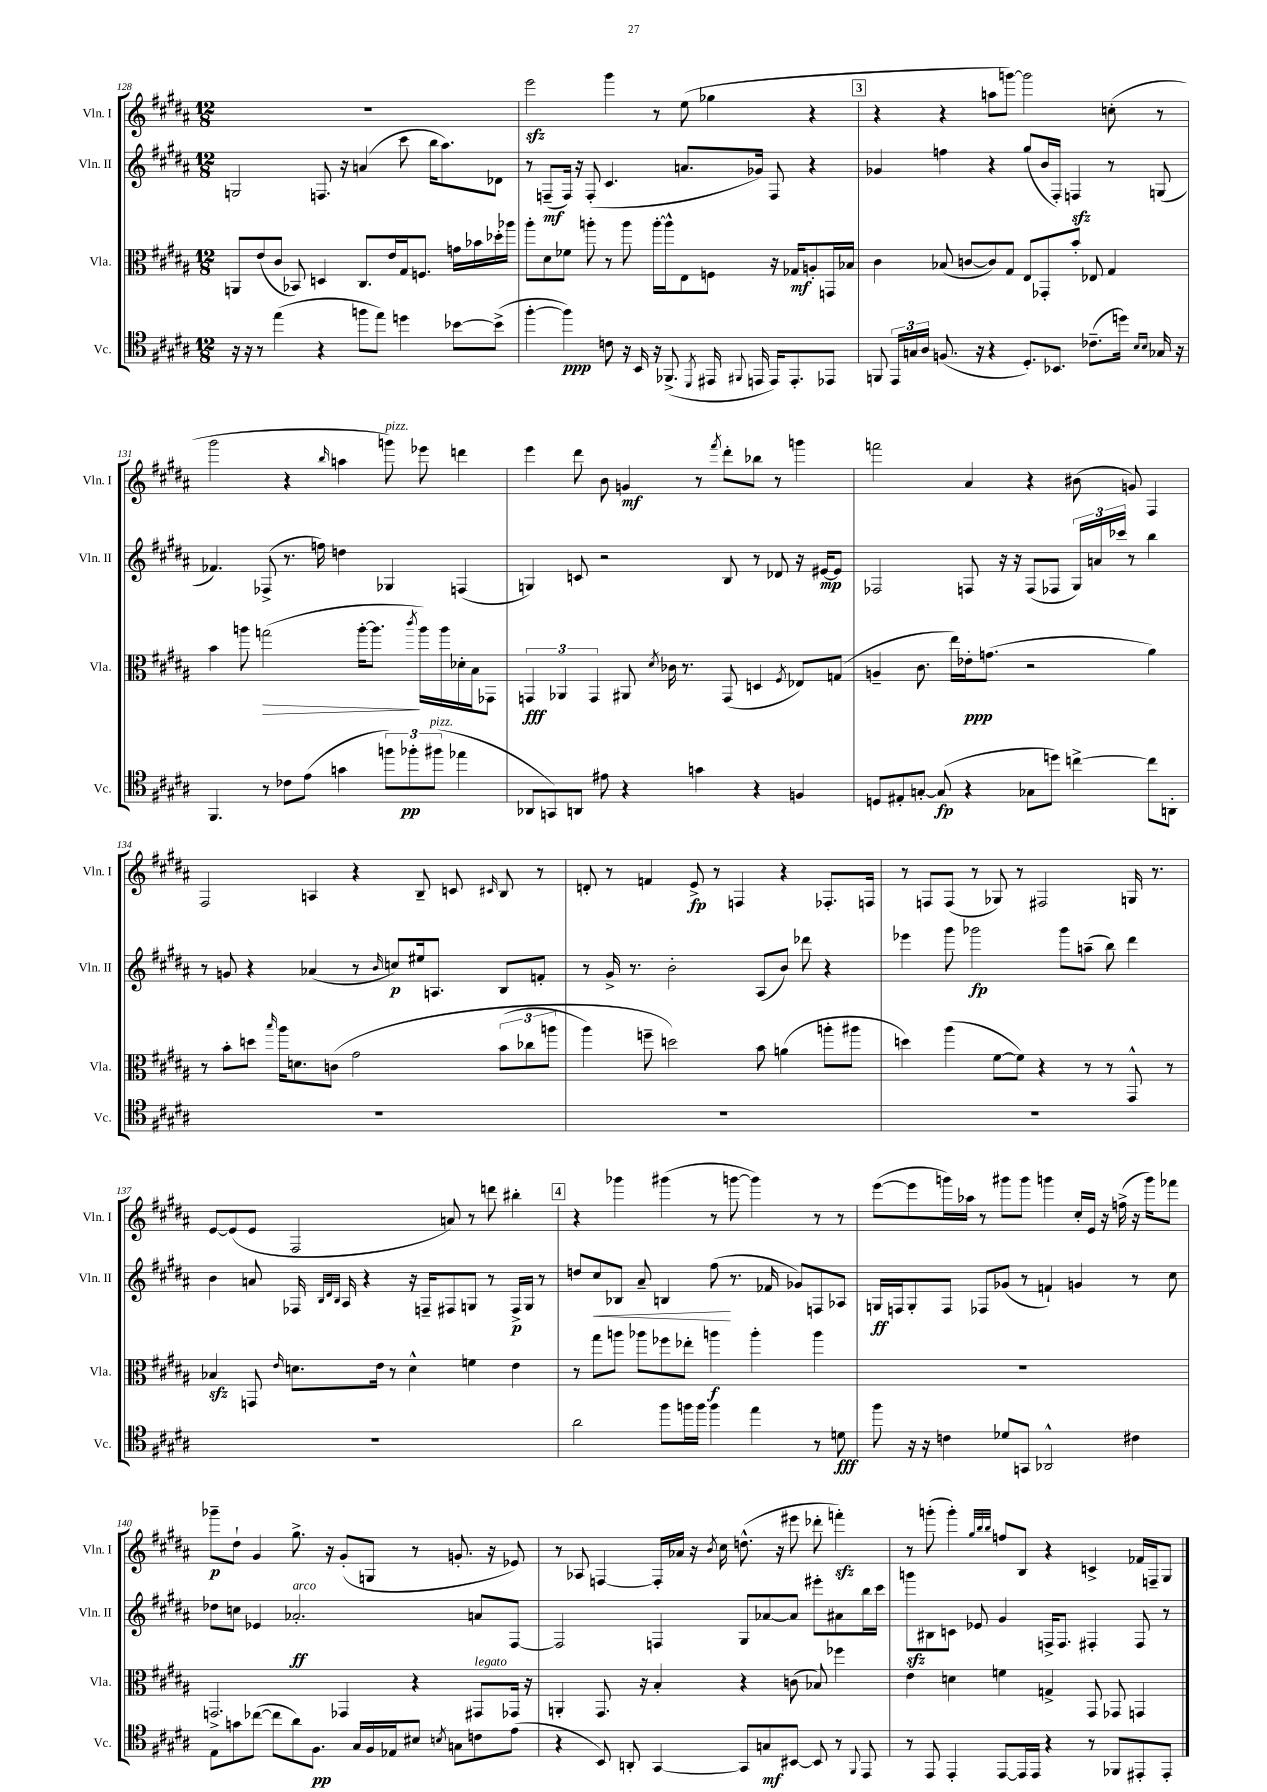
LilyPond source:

<<
\new StaffGroup <<
\new Staff = "s0" \with { instrumentName = "Vln. I" shortInstrumentName = "Vln. I" } {
    \clef treble \key b \major \numericTimeSignature \time 12/8
    \autoBeamOff R1. |
    e'''2\sfz gis'''4 r8 e''8( ges''4 r4 |
    \mark \markup { \box "3" } r4 r4 a''8[ g'''8]~) g'''2 c''8-.( r8 |
    gis'''2 r4 \grace { b''16 } a''4 g'''8^\markup { \italic "pizz." }) ees'''8 d'''4 |
    e'''4 dis'''8 b'8 g'4\mf r8 \acciaccatura { fis'''8 } dis'''8[-. bes''8] r8 g'''4 |
    f'''2 ais'4 r4 bis'8( g'8) fis4 |
    fis2 a4 r4 b8-- c'8 \grace { cis'16 } b8 r8 |
    d'8-. r8 f'4 e'8->\fp r8 f4 r4 fes8.[-. f16] |
    r8 f8[ f8]( r8 ges8) r8 fis2 g16 r8. |
    e'8[~ e'8( e'8] fis2 a'8) r8 d'''8 bis''4-. |
    \mark \markup { \box "4" } r4 ges'''4 gis'''4( r8 g'''8~ g'''4) r8 r8 |
    e'''8[~( e'''8 g'''16) aes''16] r8 gis'''8[ gis'''8] g'''4 cis''16[-. e'16] r16 f''16->( r16 g'''16[) fes'''8] |
    ges'''8[--\p dis''8]-! gis'4 gis''8.-> r16 gis'8[-.( g8] r8 g'8.-. r16 ees'8) |
    r8 aes8 f4~ f16[-. aes'16] r16 \acciaccatura { b'8 } cis''16 d''8.-^( r16 eis'''8 des'''8-. f'''4-.\sfz) |
    r8 g'''8-.( g'''4-.) \grace { gis''32[ b''32 b''32] } f''8[ b8] r4 c'4-> fes'16[ f16-- gis8] \bar "|." |
}
\new Staff = "s1" \with { instrumentName = "Vln. II" shortInstrumentName = "Vln. II" } {
    \clef treble \key b \major \numericTimeSignature \time 12/8
    \autoBeamOff g2 f8. r16 a'4( cis'''8 b''16[ ais''8.) des'8] |
    r8 f8[--\mf( f16]) r16 f8-.( cis'4. a'8.[ ges'16]) f8 r4 |
    \mark \markup { \box "3" } ges'4 f''4 r4 gis''8[( b'16 fis16]-.) f4\sfz r8 g8( |
    fes'4.) fes8->( r8. f''16) d''4 ges4 f4( |
    g4) c'8 r2 b8 r8 des'8 r16 eis'16[~\mp eis'8] |
    fes2 f8 r16 r16 f8[( fes8] \tuplet 3/2 { gis16[) a'16 ces'''16] } r8 b''4 |
    r8 g'8 r4 aes'4( r8 \grace { b'16 } c''8[\p) eis''16 a8.] b8[ f'8]-. |
    r8 gis'16-> r8. b'2-. ais8[( b'8]) des'''8 r4 |
    ees'''4 gis'''8 ges'''2\fp ges'''8[ a''8]--( b''8) dis'''4 |
    b'4 a'8 fes16 \grace { b32[ dis'32 b32] } ais16 r4 r16 f16[-- fis8 g8] r8 fis16[->\p g16] r8 |
    \mark \markup { \box "4" } d''8[ cis''8\< bes8] ais'8-- b4 fis''8\!( r8. fes'16 ges'8[) f8 aes8] |
    g16[\ff f16 g8-. f8] fes8[ ges'8]( r8 f'4-!) g'4 r8 cis''8 |
    des''8[ c''8] ees'4 aes'2.-.\ff^\markup { \italic "arco" } a'8[ fis8]~ |
    fis2 f4 gis8[ aes'8~ aes'8] eis'''8[-. ais'8 b''16 cis'''16] |
    g'''8[\sfz bis8 c'8] ees'8 gis'4 f16[-> f8.] fis4-. fis8 r8 \bar "|." |
}
\new Staff = "s2" \with { instrumentName = "Vla." shortInstrumentName = "Vla." } {
    \clef alto \key b \major \numericTimeSignature \time 12/8
    \autoBeamOff a,8[ e'8( cis'8] bes,8) d4 cis8.[ e'16 gis16 f8.] g'16[ bes'16 des''16-. aes''16] |
    ais''8[-. dis'8 fes'8] a''8-. r8 a''8 a''16[~-. a''16-^ e8 f8] r16 ges16[\mf a8-. g,16 bes16] |
    \mark \markup { \box "3" } cis'4 bes8( c'8[~ c'8) gis8] e8[ ges,8-. b'8]-. ees8 gis4 |
    b'4 a''8 g''2\>( a''16[~-. a''8.]\! \acciaccatura { cis'''8 } a''16[) a''16 des'16-. b16 ges,8] |
    \tuplet 3/2 { g,4\fff aes,4 g,4 } ais,8 \acciaccatura { dis'8 } ces'16 r8. g,8( d4 \acciaccatura { fis8 } ees8[) g8]( |
    a4-- cis'8. e''16[) ees'16-.\ppp g'8.]( r2 ais'4) |
    r8 b'8[-. d''8] \grace { b''16 } ais''16[ d'8. c'8]\( gis'2 \tuplet 3/2 { b'8[( ces''8 a''8] } |
    ais''4) f''8-- d''2\) b'8 a'4( a''8[-. ais''8] |
    d''4) ais''4( fis'8[~ fis'8]) r4 r8 r8 gis,8-^ r8 |
    bes4\sfz g,8 \grace { e'16 } d'8.[ e'16] r8 d'4-^ f'4 e'4 |
    \mark \markup { \box "4" } r8 gis''8[ a''8] aes''8[ fes''8 ees''8]-. a''4\f a''4-. a''4 |
    R1. |
    g,2. ges,4 r4 gis,8[^\markup { \italic "legato" } ges,16] r16 |
    a,4-. gis,8. r16 b4-. r4 c'8( bes8) fes''4 |
    e'4 d'4 f'4 g4-> gis,8 ges,8 g,4 \bar "|." |
}
\new Staff = "s3" \with { instrumentName = "Vc." shortInstrumentName = "Vc." } {
    \clef tenor \key b \major \numericTimeSignature \time 12/8
    \autoBeamOff r16 r16 r8 e''4( r4 f''8[ e''8]) d''4 bes'8[~ bes'8]->( |
    fis''4~-. fis''4\ppp) c'8 r16 b,16 r16 fes,8.->( \acciaccatura { dis,8 } eis,16 \appoggiatura { fis,8 } e,16 e,16[) e,8.-. ees,8] |
    \mark \markup { \box "3" } f,8 \tuplet 3/2 { e,16[ g16 ais16] } f8.( r16 r4 dis8.[-.) bes,8.] ces'8.[--( d''16]) \grace { b16[ b16] } ges16 r16 |
    fis,4. r8 ces'8[ e'8]( g'4 \tuplet 3/2 { f''8[) fes''8-.\pp fis''8]^\markup { \italic "pizz." }( } ees''4 |
    aes,8[ g,8) a,8] eis'8 r4 g'4 r4 f4 |
    d8[ eis8-. g8]~-. g8\fp( r4 ges8[ d''8]) c''4~-> c''8[ a,8]-. |
    R1. |
    R1. |
    R1. |
    R1. |
    \mark \markup { \box "4" } ais'2 fis''8[ f''16 f''16] f''4 e''4 r8 d'8\fff |
    fis''8 r16 r16 c'4 des'8[ g,8] aes,2-^ cis'4 |
    e8[-> g'8 ces''8]~( ces''8[ ais'8) fis8.]\pp gis16[ fis16 ees16 bis8] \acciaccatura { b8 } g8[ c'8 e'8]( |
    r4 b,8) a,8-. gis,4~ gis,8[ g8\mf bis,8]~ bis,8 r8 \appoggiatura { fis,8 } e,8 |
    r8 e,8 e,4-. e,8[~ e,16 e,16] r4 r8 fes,8[ eis,8-. eis,8]-. \bar "|." |
}
>>
>>
\layout { \context { \Score currentBarNumber = #128 } }
